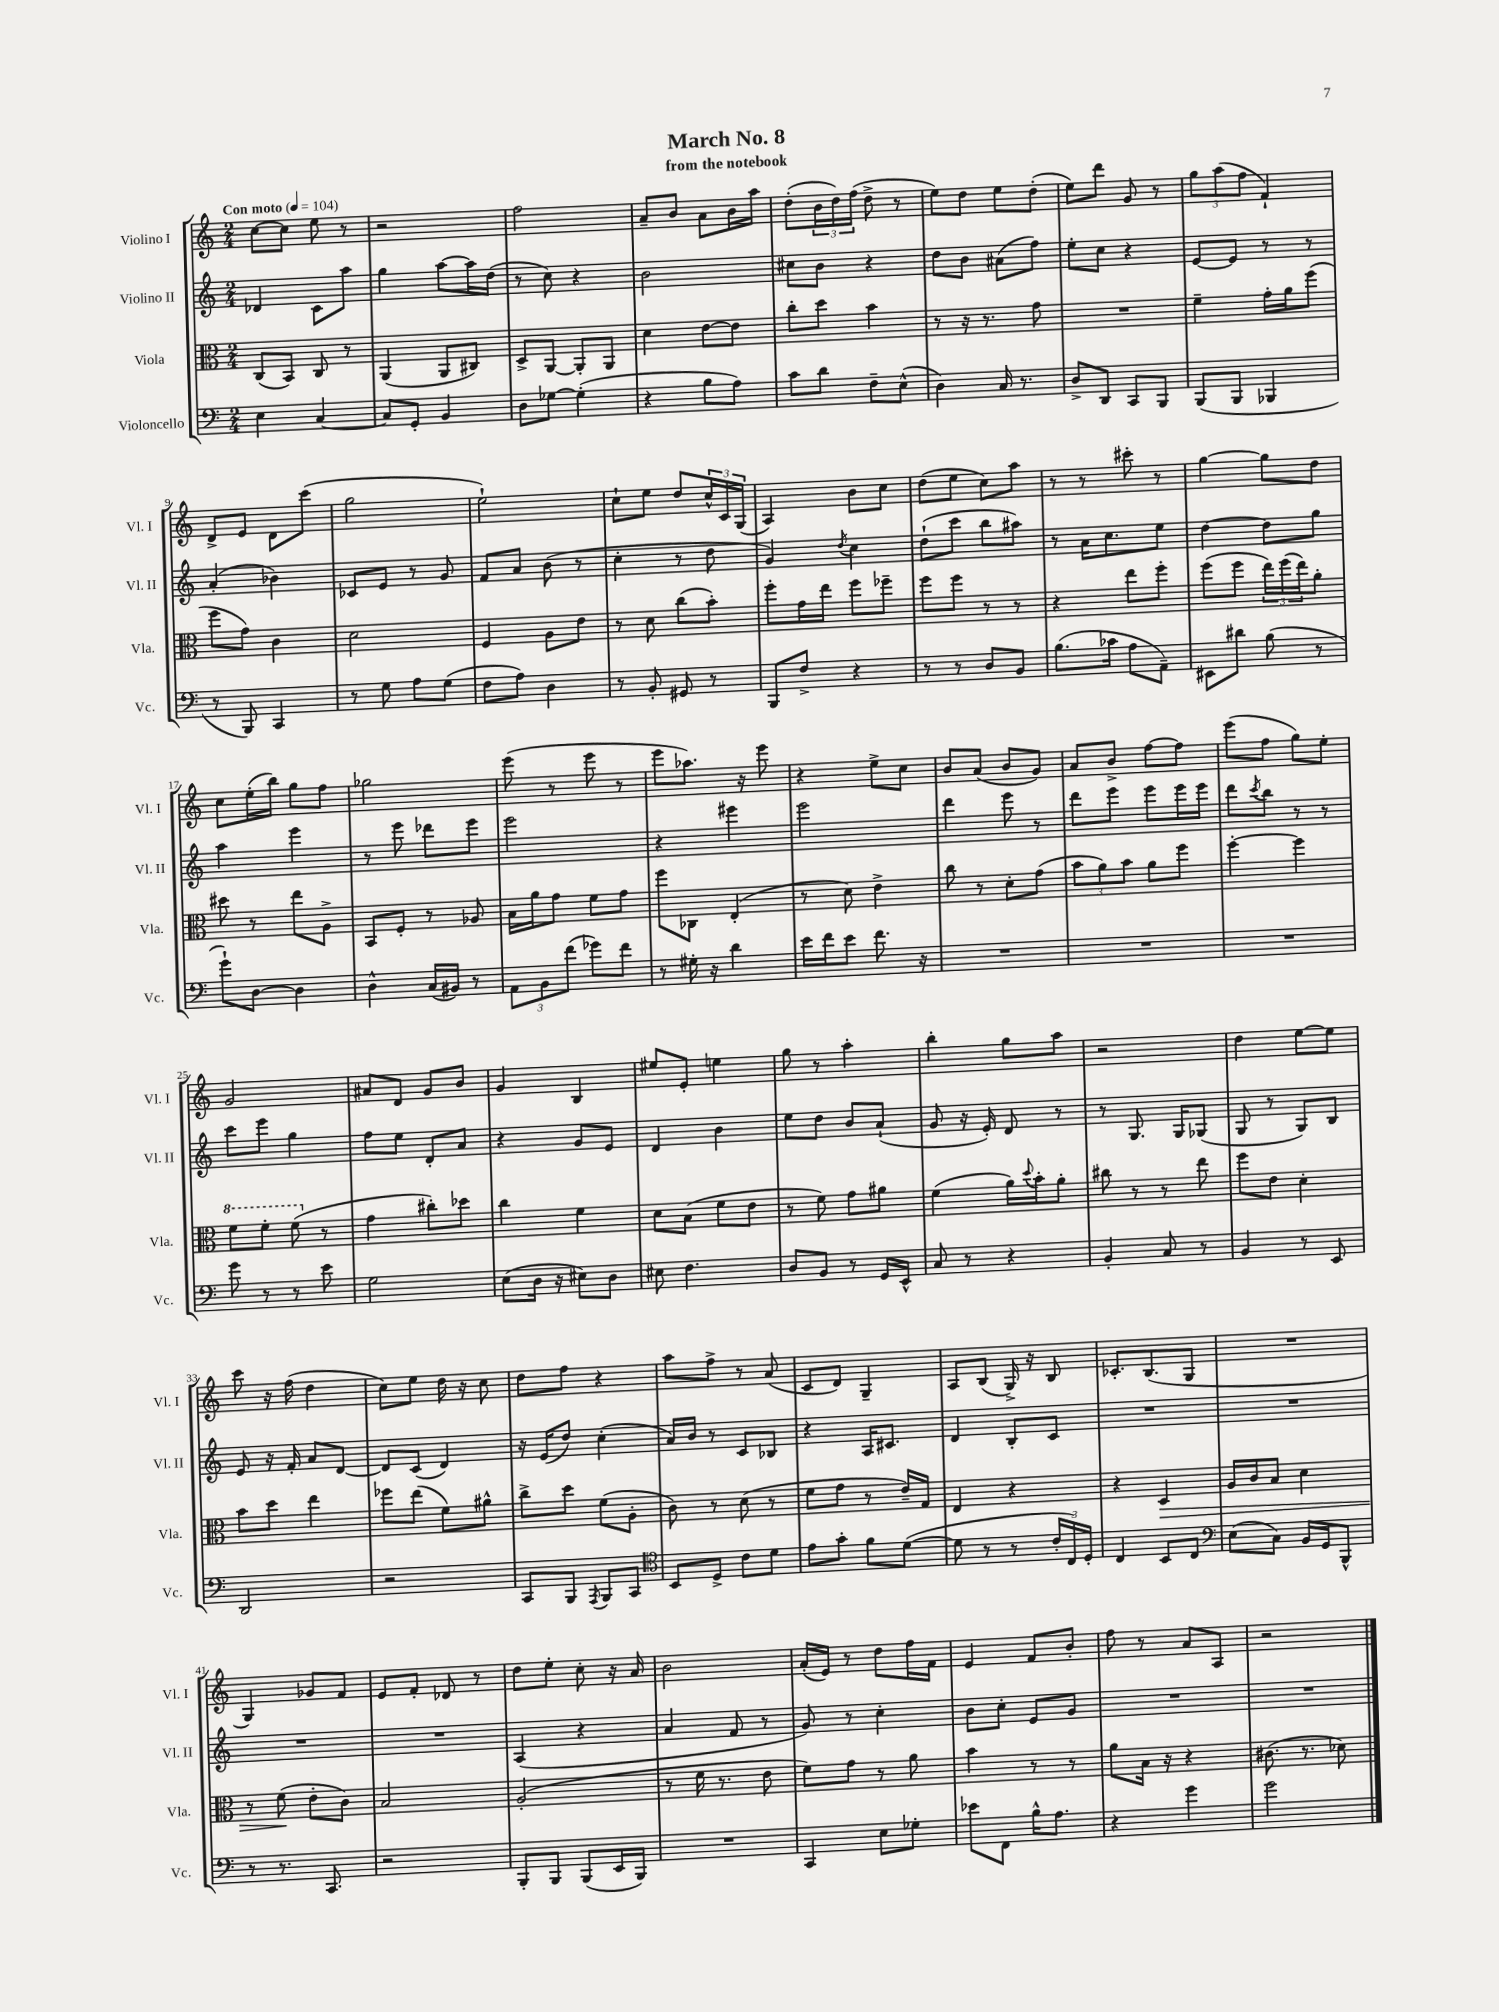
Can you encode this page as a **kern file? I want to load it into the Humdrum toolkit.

**kern	**kern	**kern	**kern
*staff4	*staff3	*staff2	*staff1
*clefF4	*clefC3	*clefG2	*clefG2
*k[]	*k[]	*k[]	*k[]
*M2/4	*M2/4	*M2/4	*M2/4
*MM104	*MM104	*MM104	*MM104
4E	(8C	4d-	[8cc
.	8BB)	.	8cc]
[4C	8C	8c	8ee
.	8r	8aa	8r
=	=	=	=
8C]	(4AA	4gg	2r
8GG'	.	.	.
4BB	8AA	[8aa	.
.	8C#)	16aa]	.
.	.	(16dd	.
=	=	=	=
8D	8D^	8r	2ff
[8G-	[8AA	8cc)	.
(4G-']	8AA']	4r	.
.	8AA	.	.
=	=	=	=
4r	4d	2b	8a~
.	.	.	8b
8B	[8e	.	8a
8A)	8e]	.	16b
.	.	.	16aa
=	=	=	=
8c	8cc'	8cc#	(8dd'
8d	8dd	8b	24b
.	.	.	24dd)
.	.	.	(24ff
8F~	4b	4r	8dd^
(8E^^	.	.	8r
=	=	=	=
4D)	8r	8dd	8ee)
.	16r	8b	8dd
.	8.r	.	.
16C	.	(8a#	8ee
8.r	.	.	.
.	8g	8ff)	(8dd'
=	=	=	=
8D^	2r	8ee'	8ee)
8DD	.	8cc	8ddd
8CC	.	4r	8g
8BBB	.	.	8r
=	=	=	=
(8BBB	4f~	[8e	12gg
.	.	.	(12aa
8BBB	.	8e]	.
.	.	.	12ff
4BBB-	16g'	8r	4f`)
.	16a	.	.
.	(8ff	8r	.
=	=	=	=
8r	8ff	(4a'	8d^
8BBB)	8g)	.	8e
4CC	4c	4b-)	8d
.	.	.	(8ccc
=	=	=	=
8r	2d	8c-	2gg
8G	.	8e	.
8A	.	8r	.
(8G	.	8g	.
=	=	=	=
8F	4F	8f	2ee`)
8A)	.	8a	.
4D	8A	(8b	.
.	8e	8r	.
=	=	=	=
8r	8r	4cc'	8cc`
8BB'	8d	.	8ee
8GG#	(8cc	8r	8dd
8r	8b')	8dd	24cc^^
.	.	.	24c
.	.	.	(24G
=	=	=	=
8BBB	8ff'	4g)	4A)
8F^	16g	.	.
.	16ee	.	.
.	.	8qdd	.
4r	8ff	4cc	8b
.	8ff-~	.	8cc
=	=	=	=
8r	8ff	(8dd`	(8dd
8r	8ff	8ccc	8ee
8D	8r	8bb	8cc)
8BB	8r	8aa#)	8aa
=	=	=	=
(8.B	4r	8r	8r
.	.	16a	8r
16c-	.	8.cc	.
8A	8ee	.	8ccc#'
8AA~)	8ff'	8ee	8r
=	=	=	=
8EE#	(8ff	[4dd	[4gg
8d#	8ff	.	.
(8B	24ee)	8dd]	8gg]
.	(24ff	.	.
.	24ee)	.	.
8r	8a'	8gg	8dd
=	=	=	=
8g`)	8dd#	4aa	8cc
[8D	8r	.	(16ee'
.	.	.	16bb)
4D]	8ee	4eee	8gg
.	8A^	.	8ff
=	=	=	=
4D^^	8BB	8r	2gg-
.	8F'	8eee	.
(16C	8r	8ddd-	.
16BB#)	.	.	.
8r	8A-	8eee	.
=	=	=	=
12AA	16B	2eee	(8eee
.	16a	.	.
12BB	.	.	.
.	8g	.	8r
(12f	.	.	.
8g-)	8f	.	8eee
8f	8g	.	8r
=	=	=	=
8r	8ff	4r	8eee
16G#'	8C-	.	8.aa-)
16r	.	.	.
4d	(4E'	4eee#	.
.	.	.	16r
.	.	.	8eee
=	=	=	=
16e	8r	2eee	4r
16f	.	.	.
8e	8d)	.	.
8.f	4e^	.	8ee^
.	.	.	8cc
16r	.	.	.
=	=	=	=
2r	8cc	4ddd	8b
.	8r	.	(8a
.	8d'	8eee	8b
.	(8g	8r	8g)
=	=	=	=
2r	12b	8ddd	8a
.	12a)	.	.
.	.	8eee	8b^
.	12b	.	.
.	8a	8eee	[8ff
.	8ff	16eee	8ff]
.	.	16eee	.
=	=	=	=
2r	[4ff'	8ddd	(8eee
.	.	8qccc	.
.	.	8bb	8ff
.	4ff]	8r	8gg)
.	.	8r	8ee'
=	=	=	=
8g	8ff	8ccc	2g
8r	8ff'	8eee	.
8r	(8ff	4gg	.
8e	8r	.	.
=	=	=	=
2G	4g	8ff	8a#
.	.	8ee	8d
.	8cc#')	8d'	8g
.	8dd-	8a	8b
=	=	=	=
(8E	4cc	4r	4g
16D	.	.	.
16r	.	.	.
8E#)	4f	8g	4B
8D	.	8e	.
=	=	=	=
8E#	8d	4d	8ee#
4.F	(8B	.	8e'
.	8f	4b	4ee
.	8e	.	.
=	=	=	=
8D	8r	8ee	8gg
8BB	8f)	8dd	8r
8r	8g	8b	4aa'
16GG	8a#	(8a`	.
16EE^^	.	.	.
=	=	=	=
8C	(4f	8g	4bb'
8r	.	16r	.
.	.	16e')	.
4r	16a)	8d	8gg
.	8qqdd	.	.
.	16b'	.	.
.	8a'	8r	8aa
=	=	=	=
4BB'	8cc#	8r	2r
.	8r	8.G	.
8C	8r	.	.
.	.	16G	.
8r	8ee	(8G-	.
=	=	=	=
4BB	8ff	8G	4dd
.	8e	8r	.
8r	4d'	8G)	[8ee
8EE	.	8B	8ee]
=	=	=	=
2DD	8b	8e	8ccc
.	8dd	16r	16r
.	.	16f'	(16ff
.	4ee	8a	4dd
.	.	[8d	.
=	=	=	=
2r	8ff-	8d]	8cc)
.	(8ee	(8c	8ee
.	8f)	4d)	16dd
.	.	.	16r
.	8a#^^	.	8cc
=	=	=	=
8CC	8cc^	16r	8dd
.	.	(16e	.
8BBB	8dd	8dd)	8ff
8qAAA	.	.	.
8BBB	(8f	(4cc'	4r
8CC	8A'	.	.
=	=	=	=
*clefC4	*	*	*
8BB	8c)	16a)	8aa
.	.	16b	.
8D^	8r	8r	8ff^
8c	(8d	8c	8r
8d	8r	8B-	(8a
=	=	=	=
8e	8f	4r	8c
8g'	8g	.	8d)
8f	8r	16A	4G~
.	.	8.c#	.
([8d	16e~)	.	.
.	16G	.	.
=	=	=	=
8d]	4E	4d	8A
8r	.	.	(8B
8r	4r	8B'	16G^)
.	.	.	16r
24c'	.	8c	8B
24C)	.	.	.
24D'	.	.	.
=	=	=	=
4C	4r	2r	8.c-'
.	.	.	(8.B
8BB	4D	.	.
8C	.	.	8G
=	=	=	=
*clefF4	*	*	*
(8E	16A	2r	2r
.	16c	.	.
8C)	8B	.	.
16BB	4d	.	.
16GG	.	.	.
8BBB^^	.	.	.
=	=	=	=
8r	8r	2r	4G)
8.r	(8f	.	.
.	8e'	.	8g-
8.CC	.	.	.
.	8c)	.	8f
=	=	=	=
2r	2B	2r	8e
.	.	.	8f'
.	.	.	8d-
.	.	.	8r
=	=	=	=
8BBB'	(2A'	(4A	8dd
8BBB	.	.	8ee'
(8BBB	.	4r	8cc'
16EE	.	.	16r
16BBB)	.	.	16a
=	=	=	=
2r	8r	4a	2b
.	16f	.	.
.	8.r	.	.
.	.	8f	.
.	8e	8r	.
=	=	=	=
4CC	8f)	8g)	(16a'
.	.	.	16e)
.	8g	8r	8r
8E	8r	4cc'	8dd
8G-'	8a	.	16ff
.	.	.	16f
=	=	=	=
8e-	4b	8b	4e
8FF	.	8cc'	.
16B^^	8r	8e	8f
8.A	.	.	.
.	8r	8g	8b'
=	=	=	=
4r	8a	2r	8ff
.	16B	.	8r
.	16r	.	.
4g	4r	.	8a
.	.	.	8A
=	=	=	=
2g	(8.c#	2r	2r
.	8.r	.	.
.	8d-)	.	.
==	==	==	==
*-	*-	*-	*-
